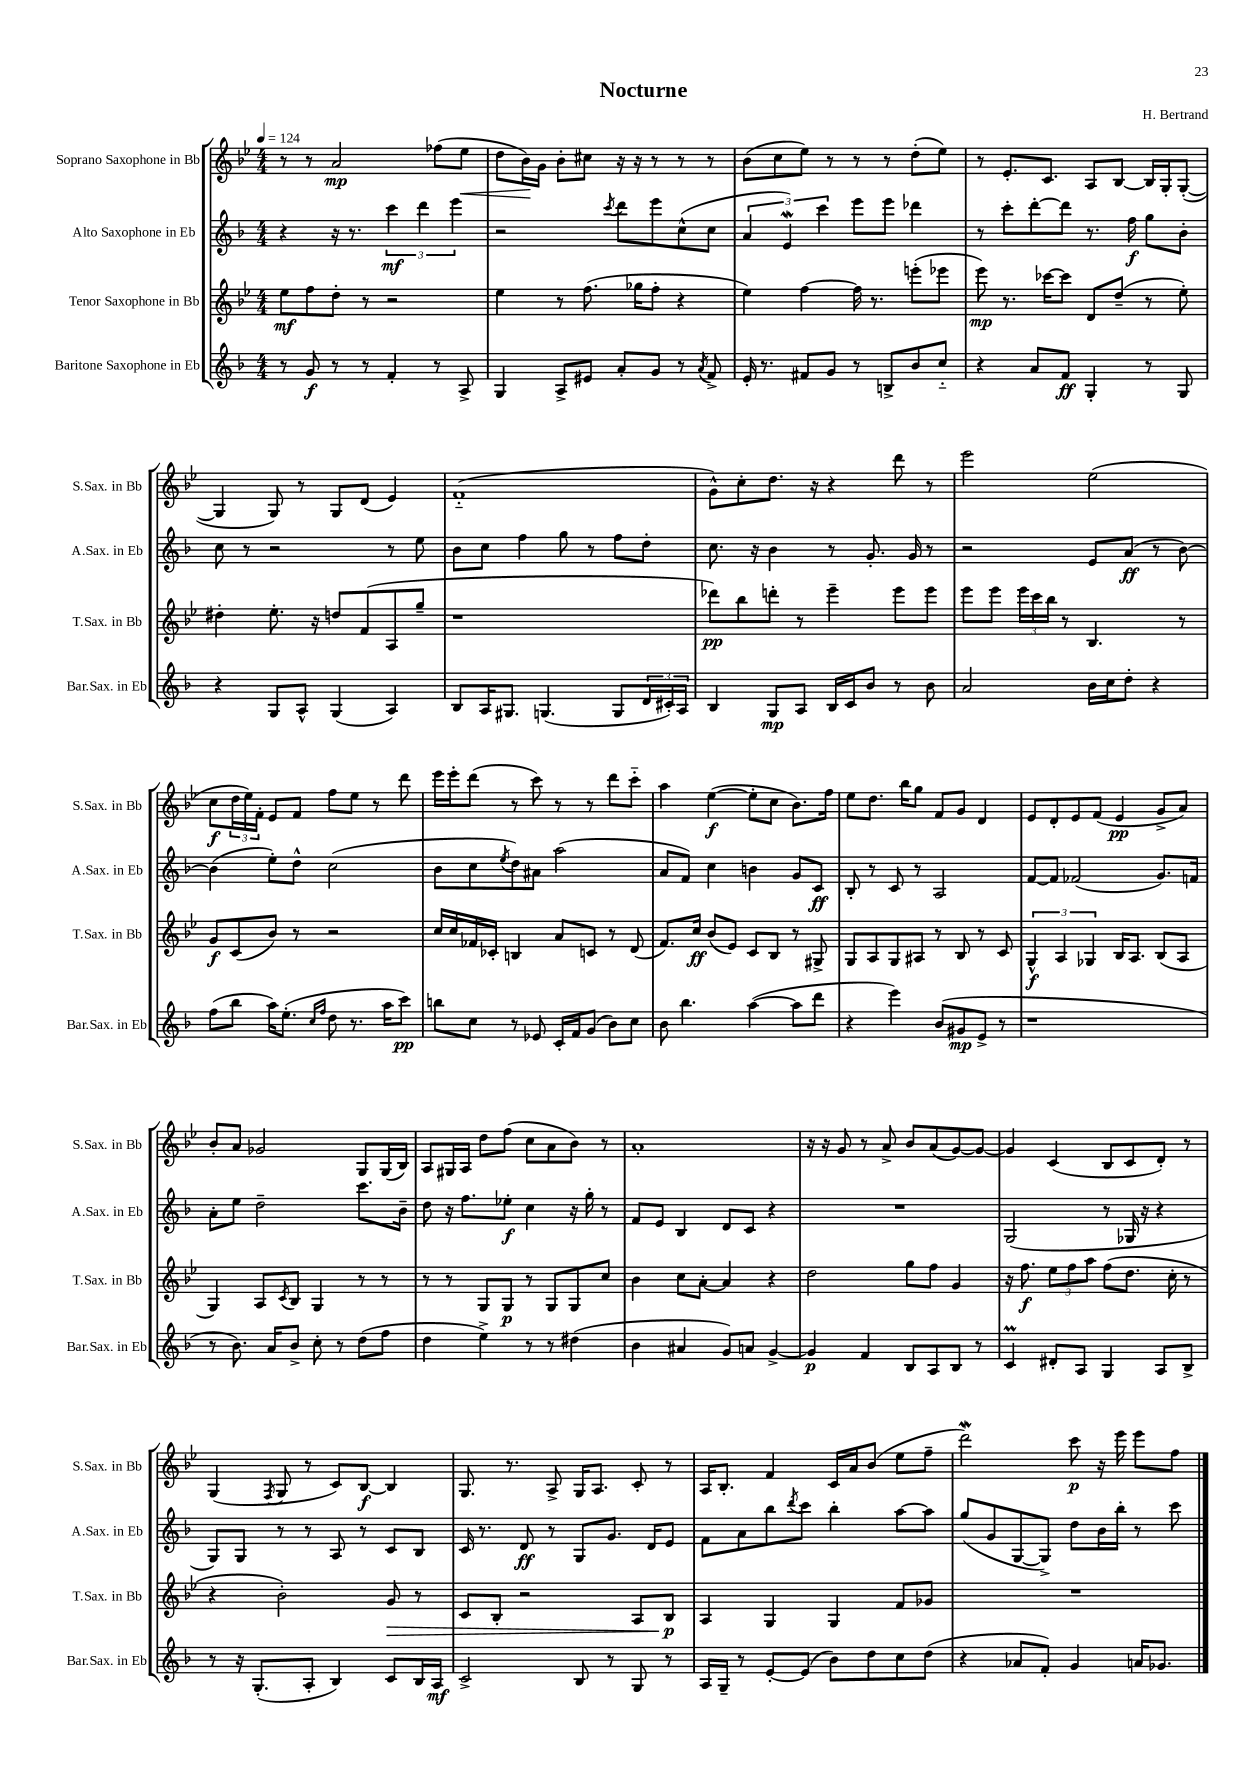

**kern	**dynam	**kern	**dynam	**kern	**dynam	**kern	**dynam
*part4	*part4	*part3	*part3	*part2	*part2	*part1	*part1
*staff4	*staff4	*staff3	*staff3	*staff2	*staff2	*staff1	*staff1
*I"Baritone Saxophone in Eb	*	*I"Tenor Saxophone in Bb	*	*I"Alto Saxophone in Eb	*	*I"Soprano Saxophone in Bb	*
*I'Bar.Sax. in Eb	*	*I'T.Sax. in Bb	*	*I'A.Sax. in Eb	*	*I'S.Sax. in Bb	*
*clefG2	*	*clefG2	*	*clefG2	*	*clefG2	*
*k[b-]	*	*k[b-e-]	*	*k[b-]	*	*k[b-e-]	*
*M4/4	*	*M4/4	*	*M4/4	*	*M4/4	*
*MM124	*	*MM124	*	*MM124	*	*MM124	*
=1	=1	=1	=1	=1	=1	=1	=1
8r	.	8ee-\L	mf	4r	.	8r	.
8g/	f	8ff\	.	.	.	8r	.
8r	.	8dd'\J	.	16r	.	2a/	mp
.	.	.	.	8.r	.	.	.
8r	.	8r	.	.	.	.	.
4f'/	.	2r	.	6ccc\	mf	.	.
.	.	.	.	6ddd\	.	.	.
8r	.	.	.	.	.	(8ff-X\L	.
.	.	.	.	6eee\	.	.	.
!	!	!	!	!	!	!	!LO:HP:b
8A^/	.	.	.	.	.	8ee-\J	<
=2	=2	=2	=2	=2	=2	=2	=2
4G/	.	4ee-\	.	2r	.	8dd\L	.
.	.	.	.	.	.	16b-\L)	.
.	.	.	.	.	.	16g\JJ	[
8A^/L	.	8r	.	.	.	8b-'\L	.
8e#X/J	.	(8.ff\	.	.	.	8cc#X\J	.
.	.	.	.	8qccc/	.	.	.
8a'/L	.	.	.	8ddd\L	.	16r	.
.	.	16gg-X\KL	.	.	.	16r	.
8g/J	.	8ff'\J	.	8eee\	.	8r	.
8r	.	4r	.	(8cc^^\	.	8r	.
8qa/	.	.	.	.	.	.	.
8f^/	.	.	.	8cc\J	.	8r	.
=3	=3	=3	=3	=3	=3	=3	=3
16e'/	.	4ee-\)	.	6a/	.	(8b-\L	.
8.r	.	.	.	.	.	.	.
.	.	.	.	.	.	8cc\	.
.	.	.	.	6eW/)	.	.	.
8f#X/L	.	[4ff\	.	.	.	8ee-\J)	.
.	.	.	.	6ccc\	.	.	.
8g/J	.	.	.	.	.	8r	.
8r	.	16ff\]	.	8eee\L	.	8r	.
.	.	8.r	.	.	.	.	.
8Bn^/L	.	.	.	8eee\J	.	8r	.
8b-/	.	(8eeen'\L	.	4ddd-X\	.	(8dd'\L	.
8cc/J	.	8eee-X\J	.	.	.	8ee-\J)	.
=4	=4	=4	=4	=4	=4	=4	=4
4r	.	8eee-\)	mp	8r	.	8r	.
.	.	8.r	.	8ccc'\L	.	8.e-'/L	.
8a/L	.	.	.	[8ddd'\	.	.	.
.	.	[16ccc-X\KL	.	.	.	8.c/J	.
8f/J	ff	8ccc-\J]	.	8ddd\J]	.	.	.
4G'/	.	8d/L	.	8.r	.	8A/L	.
.	.	(8dd~/J	.	.	.	[8B-/J	.
.	.	.	.	16ff\	f	.	.
8r	.	8r	.	8gg\L	.	16B-/LL]	.
.	.	.	.	.	.	16G'/J	.
8G/	.	8ee-'\)	.	8b-'\J	.	([8G'/J	.
!!LO:LB:g=z
=5	=5	=5	=5	=5	=5	=5	=5
4r	.	4dd#X'\	.	8cc\	.	4G/]	.
.	.	.	.	8r	.	.	.
8G/L	.	8.ee-'\	.	2r	.	8G/)	.
8A^^/J	.	.	.	.	.	8r	.
.	.	16r	.	.	.	.	.
(4G/	.	8ddn/L	.	.	.	8G/L	.
.	.	(8f/	.	.	.	(8d/J	.
4A/)	.	8A/	.	8r	.	4e-/)	.
.	.	8gg~/J	.	8ee\	.	.	.
=6	=6	=6	=6	=6	=6	=6	=6
8B-/L	.	1r	.	8b-\L	.	(1f	.
16A/K	.	.	.	8cc\J	.	.	.
8.G#X/J	.	.	.	.	.	.	.
.	.	.	.	4ff\	.	.	.
(4.Gn/	.	.	.	.	.	.	.
.	.	.	.	8gg\	.	.	.
.	.	.	.	8r	.	.	.
8G/L	.	.	.	8ff\L	.	.	.
24d/L	.	.	.	8dd'\J	.	.	.
24c#X'/)	.	.	.	.	.	.	.
24A/JJ	.	.	.	.	.	.	.
=7	=7	=7	=7	=7	=7	=7	=7
4B-/	.	8ddd-X\L)	pp	8.cc\	.	8g^^\L)	.
.	.	8bb-\	.	.	.	8cc'\	.
.	.	.	.	16r	.	.	.
8G/L	mp	8dddn'\J	.	4b-\	.	8.dd\J	.
8A/J	.	8r	.	.	.	.	.
.	.	.	.	.	.	16r	.
16B-/LL	.	4eee-~\	.	8r	.	4r	.
16c/J	.	.	.	.	.	.	.
8b-/J	.	.	.	8.g'/	.	.	.
8r	.	8eee-\L	.	.	.	8ddd\	.
.	.	.	.	16g/	.	.	.
8b-\	.	8eee-\J	.	8r	.	8r	.
=8	=8	=8	=8	=8	=8	=8	=8
2a/	.	8eee-\L	.	2r	.	2eee-\	.
.	.	8eee-\J	.	.	.	.	.
.	.	24eee-\LL	.	.	.	.	.
.	.	24ccc\	.	.	.	.	.
.	.	24bb-\JJ	.	.	.	.	.
.	.	8r	.	.	.	.	.
16b-\LL	.	4.B-/	.	8e/L	.	(2ee-\	.
16cc\J	.	.	.	.	.	.	.
8dd'\J	.	.	.	(8a/J	ff	.	.
4r	.	.	.	8r	.	.	.
.	.	8r	.	[8b-\)	.	.	.
!!LO:LB:g=z
=9	=9	=9	=9	=9	=9	=9	=9
(8ff\L	.	8g/L	f	(4b-\]	.	8cc\L	f
8bb-\J	.	(8c/	.	.	.	24dd\L	.
.	.	.	.	.	.	24ee-\)	.
.	.	.	.	.	.	24f'\JJ	.
16aa\KL)	.	8b-/J)	.	8ee'\L)	.	8e-/L	.
(8.ee'\J	.	.	.	.	.	.	.
.	.	8r	.	8dd^^\J	.	8f/J	.
16qqcc/LL	.	.	.	.	.	.	.
16qqff/JJ	.	.	.	.	.	.	.
8dd\	.	2r	.	(2cc\	.	8ff\L	.
8.r	.	.	.	.	.	8ee-\J	.
.	.	.	.	.	.	8r	.
16aa\KL	.	.	.	.	.	.	.
8ccc\J)	pp	.	.	.	.	8ddd\	.
=10	=10	=10	=10	=10	=10	=10	=10
8bbn\L	.	16cc/LL	.	8b-\L	.	16eee-\LL	.
.	.	16cc/	.	.	.	16eee-'\J	.
8cc\J	.	16f-X/	.	8cc\	.	(8ddd\J	.
.	.	16c-X'/JJ	.	.	.	.	.
.	.	.	.	8qee/	.	.	.
8r	.	4Bn/	.	8dd\)	.	8r	.
8e-X/	.	.	.	8a#X\J	.	8ccc\)	.
16c'/LL	.	8a/L	.	(2aa\	.	8r	.
16f/J	.	.	.	.	.	.	.
(8g/J	.	8cn/J	.	.	.	8r	.
8b-\L)	.	8r	.	.	.	8ddd\L	.
8cc\J	.	(8d/	.	.	.	8ccc\J	.
=11	=11	=11	=11	=11	=11	=11	=11
8b-\	.	8.f/L)	.	8a/L	.	4aa\	.
4.bb-\	.	.	.	8f/J)	.	.	.
.	.	16cc/Jk	ff	.	.	.	.
.	.	(8b-/L	.	4cc\	.	([4ee-\	f
.	.	8e-/J)	.	.	.	.	.
([4aa\	.	8c/L	.	4bn\	.	8ee-'\L]	.
.	.	8B-/J	.	.	.	8cc\J	.
8aa\L]	.	8r	.	8g/L	.	8.b-\L)	.
8ddd\J	.	8G#X^/	.	8c/J	ff	.	.
.	.	.	.	.	.	16ff\Jk	.
=12	=12	=12	=12	=12	=12	=12	=12
4r	.	8G/L	.	8B-'/	.	8ee-\L	.
.	.	8A/	.	8r	.	8.dd\J	.
4eee\)	.	8G/	.	8c/	.	.	.
.	.	.	.	.	.	16bb-\KL	.
.	.	8A#X/J	.	8r	.	8gg\J	.
(8b-/L	.	8r	.	2A/	.	8f/L	.
8g#X/	mp	8B-/	.	.	.	8g/J	.
8e^/J	.	8r	.	.	.	4d/	.
8r	.	8c/	.	.	.	.	.
=13	=13	=13	=13	=13	=13	=13	=13
1r	.	6G^^/	f	[8f/L	.	8e-/L	.
.	.	.	.	8f/J]	.	8d'/	.
.	.	6A/	.	.	.	.	.
.	.	.	.	(2f-X/	.	8e-/	.
.	.	6G-X/	.	.	.	.	.
.	.	.	.	.	.	(8f/J	.
.	.	16B-/KL	.	.	.	4e-/	pp
.	.	8.A/J	.	.	.	.	.
.	.	(8B-/L	.	8.g/L)	.	8g^/L	.
.	.	8A/J	.	.	.	8a/J)	.
.	.	.	.	16fn/Jk	.	.	.
!!LO:LB:g=z
=14	=14	=14	=14	=14	=14	=14	=14
8r	.	4G/)	.	8a'\L	.	8b-'/L	.
8.b-\)	.	.	.	8ee\J	.	8a/J	.
.	.	8A/L	.	2dd~\	.	2g-X/	.
16a/KL	.	.	.	.	.	.	.
.	.	8qc/	.	.	.	.	.
8b-^/J	.	8B-/J	.	.	.	.	.
8cc'\	.	4G/	.	.	.	.	.
8r	.	.	.	.	.	.	.
(8dd\L	.	8r	.	8.ccc\L	.	8G/L	.
8ff\J	.	8r	.	.	.	(16G/L	.
.	.	.	.	16b-~\Jk	.	16B-/JJ)	.
=15	=15	=15	=15	=15	=15	=15	=15
4dd\	.	8r	.	8dd\	.	8A/L	.
.	.	8r	.	16r	.	16G#X/L	.
.	.	.	.	8.ff\L	.	16A/JJ	.
4ee^\)	.	8G/L	.	.	.	8dd\L	.
.	.	8G/J	p	8ee-X'\J	f	(8ff\J	.
8r	.	8r	.	4cc\	.	8cc\L	.
8r	.	8G/L	.	.	.	8a\	.
(4dd#X\	.	8G/	.	16r	.	8b-\J)	.
.	.	.	.	16gg'\	.	.	.
.	.	8cc/J	.	8r	.	8r	.
=16	=16	=16	=16	=16	=16	=16	=16
4b-\	.	4b-\	.	8f/L	.	1a'	.
.	.	.	.	8e/J	.	.	.
4a#X/	.	8cc\L	.	4B-/	.	.	.
.	.	[8a'\J	.	.	.	.	.
8g/L)	.	4a/]	.	8d/L	.	.	.
8an/J	.	.	.	8c/J	.	.	.
[4g^/	.	4r	.	4r	.	.	.
=17	=17	=17	=17	=17	=17	=17	=17
4g/]	p	2dd\	.	1r	.	16r	.
.	.	.	.	.	.	16r	.
.	.	.	.	.	.	8g/	.
4f/	.	.	.	.	.	8r	.
.	.	.	.	.	.	8a^/	.
8B-/L	.	8gg\L	.	.	.	8b-/L	.
8A/	.	8ff\J	.	.	.	(8a/	.
8B-/J	.	4g/	.	.	.	[8g/)	.
8r	.	.	.	.	.	8g/J_	.
=18	=18	=18	=18	=18	=18	=18	=18
4cM/	.	16r	.	(2G/	.	4g/]	.
.	.	8.ff\	f	.	.	.	.
8d#X'/L	.	12ee-\L	.	.	.	(4c/	.
.	.	12ff\	.	.	.	.	.
8A/J	.	.	.	.	.	.	.
.	.	12aa\J	.	.	.	.	.
4G/	.	(8ff\L	.	8r	.	8B-/L	.
.	.	8.dd\J	.	16G-X/	.	8c/	.
.	.	.	.	16r	.	.	.
8A/L	.	.	.	4r	.	8d'/J)	.
.	.	16cc'\	.	.	.	.	.
8B-^/J	.	8r	.	.	.	8r	.
!!LO:LB:g=z
=19	=19	=19	=19	=19	=19	=19	=19
8r	.	4r	.	8G/L)	.	(4G/	.
16r	.	.	.	8G/J	.	.	.
(8.G'/L	.	.	.	.	.	.	.
.	.	.	.	.	.	8qF/	.
.	.	2b-'\)	.	8r	.	8G/	.
8A'/J	.	.	.	8r	.	8r	.
4B-/)	.	.	.	8A/	.	8c/L)	.
.	.	.	.	8r	.	[8B-/J	f
!	!	!	!LO:HP:b	!	!	!	!
8c/L	.	8g/	>	8c/L	.	4B-/]	.
16B-/L	.	8r	.	8B-/J	.	.	.
16A/JJ	mf	.	.	.	.	.	.
=20	=20	=20	=20	=20	=20	=20	=20
2c^/	.	8c/L	.	16c/	.	8.G/	.
.	.	.	.	8.r	.	.	.
.	.	8B-'/J	.	.	.	.	.
.	.	.	.	.	.	8.r	.
.	.	2r	.	8d/	ff	.	.
.	.	.	.	8r	.	8A^/	.
8B-/	.	.	.	8G/L	.	16G/KL	.
.	.	.	.	.	.	8.A/J	.
8r	.	.	.	8.g/J	.	.	.
8G/	.	8A/L	.	.	.	8c'/	.
.	.	.	.	16d/KL	.	.	.
8r	.	8B-/J	p	8e/J	.	8r	.
.	.	.	]	.	.	.	.
=21	=21	=21	=21	=21	=21	=21	=21
16A/LL	.	4A/	.	8f\L	.	16A/KL	.
16G~/JJ	.	.	.	.	.	8.B-'/J	.
8r	.	.	.	8a\	.	.	.
[8e'/L	.	4G/	.	8bb-\	.	4f/	.
.	.	.	.	8qddd/	.	.	.
(8e/J]	.	.	.	8ccc\J	.	.	.
8b-\L)	.	4G/	.	4bb-'\	.	16c/LL	.
.	.	.	.	.	.	16a/J	.
8dd\	.	.	.	.	.	(8b-/J	.
8cc\	.	8f/L	.	[8aa\L	.	8ee-\L	.
(8dd\J	.	8g-X/J	.	8aa\J]	.	8ff~\J	.
=22	=22	=22	=22	=22	=22	=22	=22
4r	.	1r	.	(8gg/L	.	2dddW\)	.
.	.	.	.	8g/	.	.	.
8a-X/L	.	.	.	[8G/	.	.	.
8f'/J)	.	.	.	8G^/J])	.	.	.
4g/	.	.	.	8dd\L	.	8ccc\	p
.	.	.	.	16b-\L	.	16r	.
.	.	.	.	16bb-'\JJ	.	16eee-\	.
16an/KL	.	.	.	8r	.	8eee-\L	.
8.g-X/J	.	.	.	.	.	.	.
.	.	.	.	8ccc\	.	8ff\J	.
==	==	==	==	==	==	==	==
*-	*-	*-	*-	*-	*-	*-	*-
